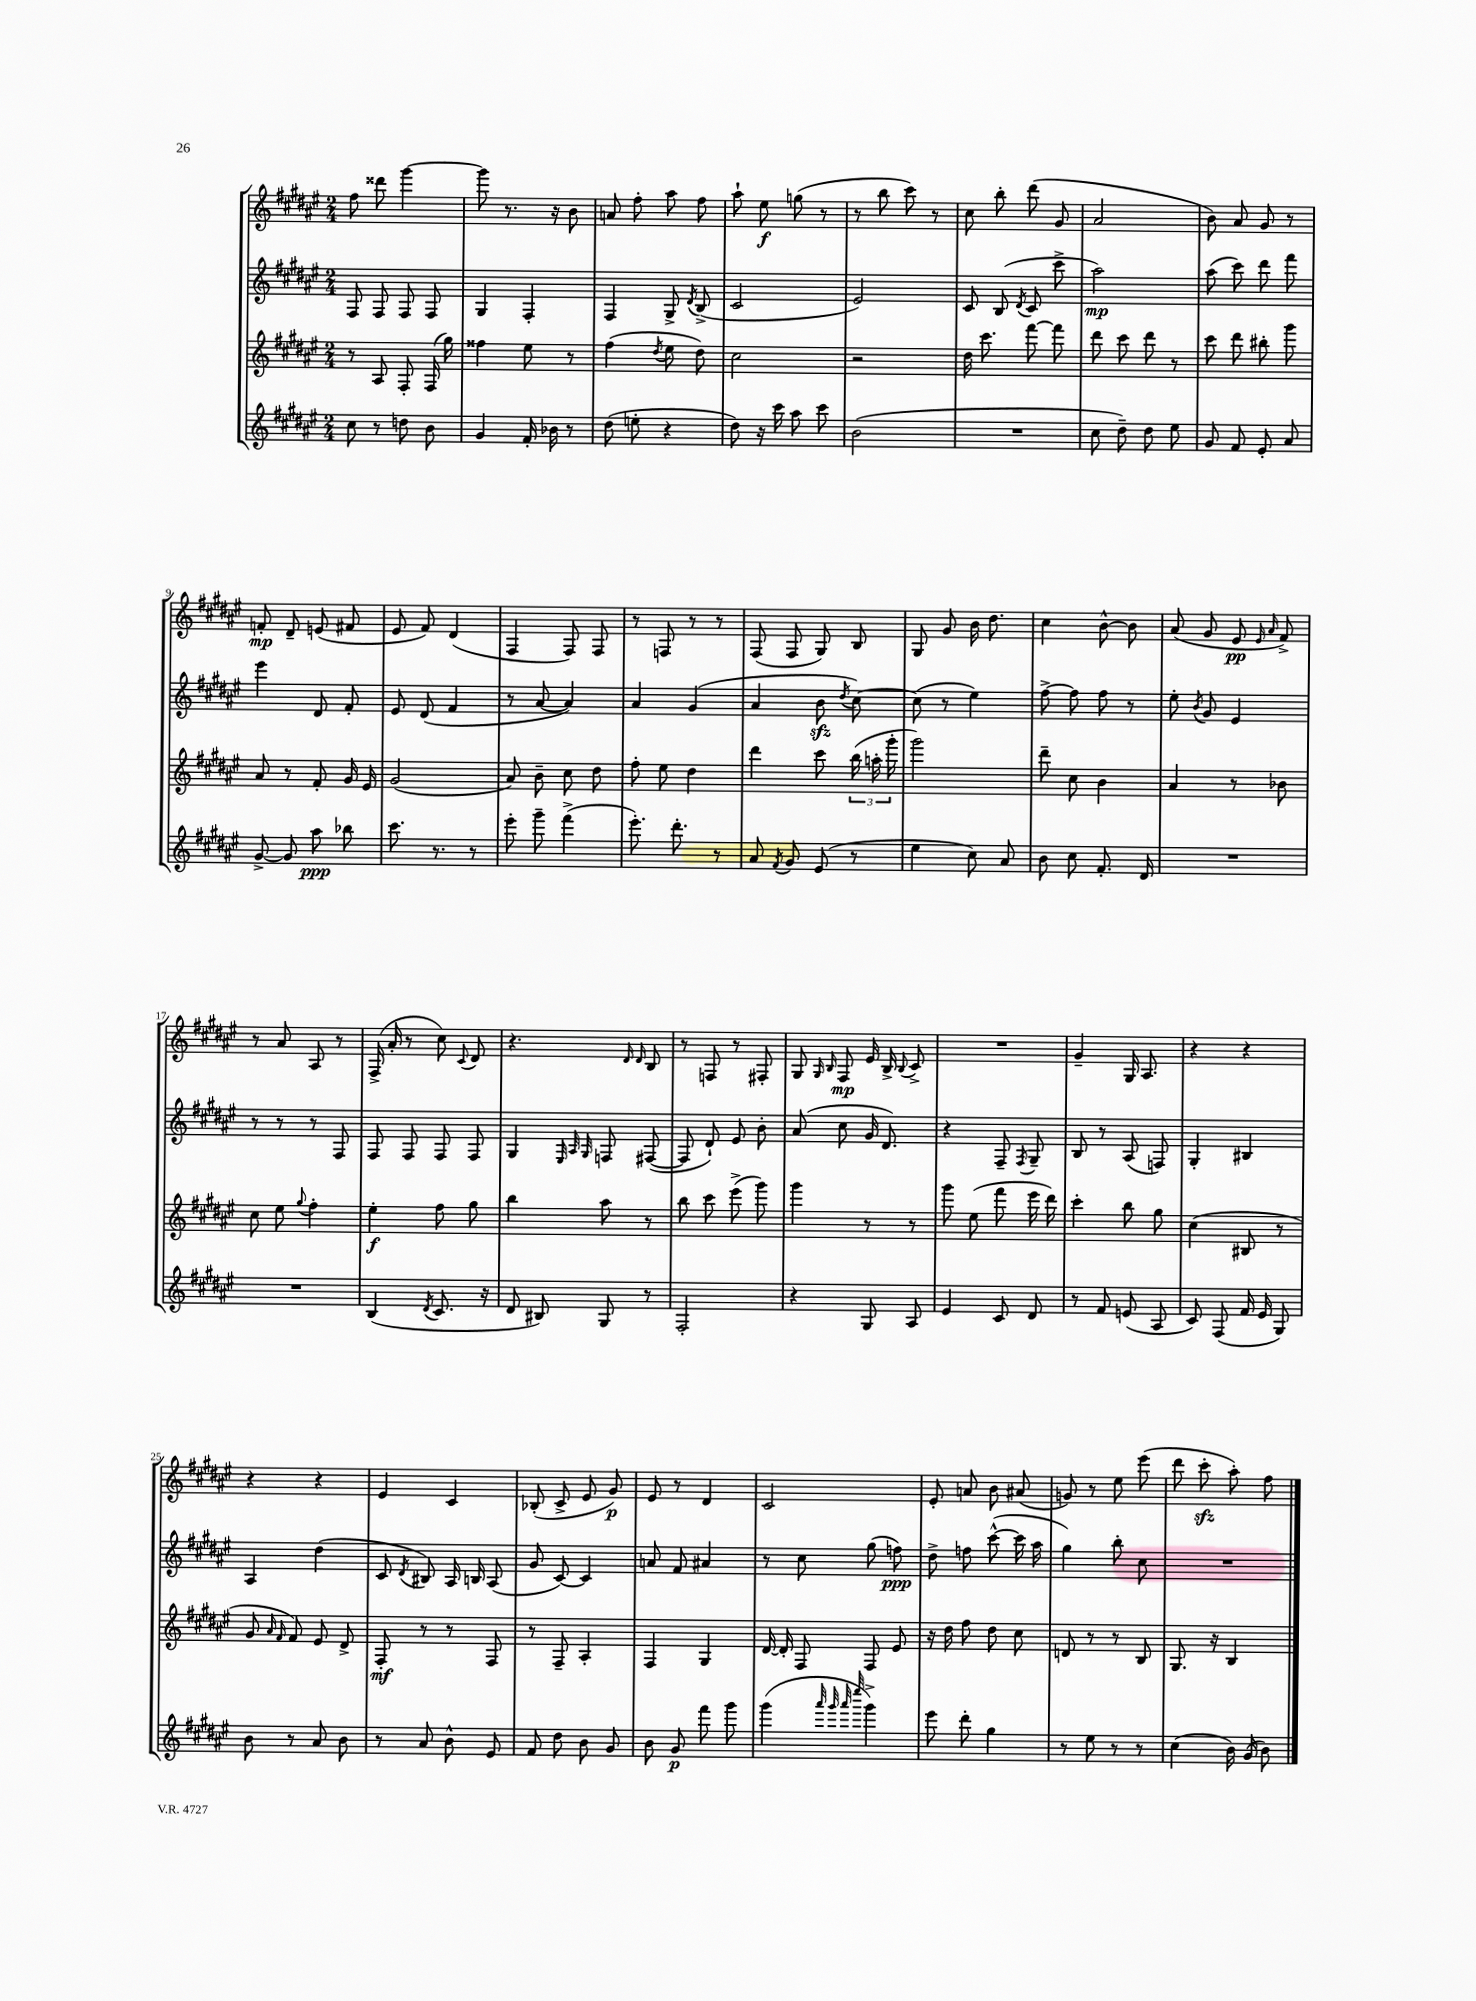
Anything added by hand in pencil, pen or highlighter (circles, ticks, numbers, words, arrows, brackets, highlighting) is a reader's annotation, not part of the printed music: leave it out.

**kern	**dynam	**kern	**dynam	**kern	**dynam	**kern	**dynam
*part4	*part4	*part3	*part3	*part2	*part2	*part1	*part1
*staff4	*staff4	*staff3	*staff3	*staff2	*staff2	*staff1	*staff1
*clefG2	*	*clefG2	*	*clefG2	*	*clefG2	*
*k[f#c#g#d#a#e#]	*	*k[f#c#g#d#a#e#]	*	*k[f#c#g#d#a#e#]	*	*k[f#c#g#d#a#e#]	*
*M2/4	*	*M2/4	*	*M2/4	*	*M2/4	*
=1	=1	=1	=1	=1	=1	=1	=1
8cc#\	.	8r	.	8F#/	.	8ff#\	.
8r	.	8A#/	.	8F#/	.	8ddd##X\	.
8ddn\	.	8F#'/	.	8F#/	.	[4ggg#\	.
8b\	.	(16F#/	.	8F#/	.	.	.
.	.	16gg#\)	.	.	.	.	.
=2	=2	=2	=2	=2	=2	=2	=2
4g#/	.	4ff##X\	.	4G#/	.	8ggg#\]	.
.	.	.	.	.	.	8.r	.
16f#'/	.	8ee#\	.	4F#'/	.	.	.
16b-X\	.	.	.	.	.	16r	.
8r	.	8r	.	.	.	8b\	.
=3	=3	=3	=3	=3	=3	=3	=3
(8dd#\	.	(4ff#\	.	4F#/	.	8an/	.
8een'\	.	.	.	.	.	8ff#'\	.
.	.	8qdd#/	.	.	.	.	.
4r	.	8ee#\	.	8G#^/	.	8aa#\	.
.	.	.	.	8qd#/	.	.	.
.	.	8dd#\)	.	(8B^/	.	8ff#\	.
=4	=4	=4	=4	=4	=4	=4	=4
8dd#\)	.	2cc#\	.	2c#/	.	8aa#`\	.
16r	.	.	.	.	.	8ee#\	f
16ccc#\	.	.	.	.	.	.	.
8aa#\	.	.	.	.	.	(8ggn\	.
8ccc#\	.	.	.	.	.	8r	.
=5	=5	=5	=5	=5	=5	=5	=5
(2b\	.	2r	.	2e#/)	.	8r	.
.	.	.	.	.	.	8bb\	.
.	.	.	.	.	.	8ccc#\)	.
.	.	.	.	.	.	8r	.
=6	=6	=6	=6	=6	=6	=6	=6
2r	.	16dd#\	.	8c#/	.	8cc#\	.
.	.	8.ccc#\	.	.	.	.	.
.	.	.	.	(8B/	.	8bb'\	.
.	.	.	.	8qd#/	.	.	.
.	.	[8fff#\	.	8c#/	.	(8ddd#\	.
.	.	8fff#\]	.	8ccc#^\	.	8g#/	.
=7	=7	=7	=7	=7	=7	=7	=7
8cc#\	.	8ddd#\	.	2aa#\)	mp	2a#/	.
8dd#~\)	.	8ccc#\	.	.	.	.	.
8dd#\	.	8ddd#\	.	.	.	.	.
8ee#\	.	8r	.	.	.	.	.
=8	=8	=8	=8	=8	=8	=8	=8
8g#/	.	8ccc#\	.	(8aa#\	.	8b\)	.
8f#/	.	8ddd#\	.	8ccc#\)	.	8a#/	.
8e#'/	.	8bb#X'\	.	8ddd#\	.	8g#/	.
8a#/	.	8ggg#\	.	8fff#\	.	8r	.
!!LO:LB:g=z
=9	=9	=9	=9	=9	=9	=9	=9
[8g#^/	.	8a#/	.	4eee#\	.	8fn'/	mp
8g#/]	.	8r	.	.	.	8d#~/	.
8aa#\	ppp	8f#'/	.	8d#/	.	(8en/	.
8bb-X\	.	16g#/	.	8f#'/	.	8f#X/	.
.	.	16e#/	.	.	.	.	.
=10	=10	=10	=10	=10	=10	=10	=10
8.ccc#\	.	(2g#/	.	8e#/	.	8e#/	.
.	.	.	.	(8d#/	.	8f#/)	.
8.r	.	.	.	.	.	.	.
.	.	.	.	4f#/	.	(4d#/	.
8r	.	.	.	.	.	.	.
=11	=11	=11	=11	=11	=11	=11	=11
8eee#'\	.	8a#/)	.	8r	.	4F#/	.
8ggg#~\	.	8b~\	.	[8a#/	.	.	.
(4fff#^\	.	8cc#\	.	4a#/])	.	8F#/)	.
.	.	8dd#\	.	.	.	8F#/	.
=12	=12	=12	=12	=12	=12	=12	=12
8.eee#'\)	.	8ff#'\	.	4a#/	.	8r	.
.	.	8ee#\	.	.	.	8Fn/	.
8.ddd#'\	.	.	.	.	.	.	.
.	.	4dd#\	.	(4g#/	.	8r	.
8r	.	.	.	.	.	8r	.
=13	=13	=13	=13	=13	=13	=13	=13
8a#/	.	4ddd#\	.	4a#/	.	(8F#/	.
8qf#/	.	.	.	.	.	.	.
8g#/	.	.	.	.	.	8F#/	.
(8e#/	.	8ccc#\	.	8bzz\	.	8G#/)	.
.	.	.	.	8qdd#/	.	.	.
8r	.	(24bb\	.	[8cc#\)	.	8B/	.
.	.	24aan'\	.	.	.	.	.
.	.	24ggg#'\	.	.	.	.	.
=14	=14	=14	=14	=14	=14	=14	=14
4ee#\	.	2ggg#\)	.	(8cc#\]	.	8G#/	.
.	.	.	.	8r	.	8g#/	.
8cc#\)	.	.	.	4ee#\)	.	16b\	.
.	.	.	.	.	.	8.dd#\	.
8a#/	.	.	.	.	.	.	.
=15	=15	=15	=15	=15	=15	=15	=15
8b\	.	8ddd#~\	.	[8ff#^\	.	4cc#\	.
8cc#\	.	8cc#\	.	8ff#\]	.	.	.
8.f#'/	.	4b\	.	8ff#\	.	[8b^^\	.
.	.	.	.	8r	.	8b\]	.
16d#/	.	.	.	.	.	.	.
=16	=16	=16	=16	=16	=16	=16	=16
2r	.	4a#/	.	8ee#'\	.	(8a#/	.
.	.	.	.	8qb/	.	.	.
.	.	.	.	8g#/	.	8g#/	.
.	.	8r	.	4e#/	.	8e#/	pp
.	.	.	.	.	.	16qqe#/	.
.	.	.	.	.	.	16qqa#/	.
.	.	8b-X\	.	.	.	8f#^/)	.
!!LO:LB:g=z
=17	=17	=17	=17	=17	=17	=17	=17
2r	.	8cc#\	.	8r	.	8r	.
.	.	8ee#\	.	8r	.	8a#/	.
.	.	8qqgg#/	.	.	.	.	.
.	.	4ff#'\	.	8r	.	8A#/	.
.	.	.	.	8F#/	.	8r	.
=18	=18	=18	=18	=18	=18	=18	=18
(4B/	.	4ee#'\	f	8F#/	.	(16F#^/	.
.	.	.	.	.	.	16a#'/	.
.	.	.	.	8F#/	.	8r	.
8qd#/	.	.	.	.	.	.	.
8.c#/	.	8ff#\	.	8F#/	.	8cc#\)	.
.	.	.	.	.	.	8qqc#/	.
.	.	8gg#\	.	8F#/	.	8d#/	.
16r	.	.	.	.	.	.	.
=19	=19	=19	=19	=19	=19	=19	=19
8d#/	.	4bb\	.	4G#/	.	4.r	.
8B#X/)	.	.	.	.	.	.	.
.	.	.	.	32qqE#/	.	.	.
.	.	.	.	32qqA#/	.	.	.
.	.	.	.	32qqG#/	.	.	.
8G#/	.	8aa#\	.	8Fn/	.	.	.
.	.	.	.	.	.	16qqd#/	.
.	.	.	.	.	.	16qqd#/	.
8r	.	8r	.	([8F#X/	.	8B/	.
=20	=20	=20	=20	=20	=20	=20	=20
2F#'/	.	8bb\	.	8F#/]	.	8r	.
.	.	8ccc#\	.	8d#`/)	.	8Fn/	.
.	.	(8eee#^\	.	8e#/	.	8r	.
.	.	8ggg#\)	.	8b'\	.	8F#X'/	.
=21	=21	=21	=21	=21	=21	=21	=21
4r	.	4ggg#\	.	(8a#/	.	8G#/	.
.	.	.	.	.	.	16qqG#/	.
.	.	.	.	.	.	16qqB/	.
.	.	.	.	8cc#\	.	8F#/	mp
8G#/	.	8r	.	16g#/	.	16e#/	.
.	.	.	.	8.d#/)	.	16B^/	.
.	.	.	.	.	.	8qqB/	.
8A#/	.	8r	.	.	.	8c#^/	.
=22	=22	=22	=22	=22	=22	=22	=22
4e#/	.	8ggg#\	.	4r	.	2r	.
.	.	(8ee#\	.	.	.	.	.
8c#/	.	8fff#\	.	8F#~/	.	.	.
.	.	.	.	8qF#/	.	.	.
8d#/	.	16eee#\	.	8G#~/	.	.	.
.	.	16ddd#\)	.	.	.	.	.
=23	=23	=23	=23	=23	=23	=23	=23
8r	.	4ccc#'\	.	8B/	.	4g#~/	.
8f#/	.	.	.	8r	.	.	.
(8en/	.	8bb\	.	(8A#/	.	16G#/	.
.	.	.	.	.	.	8.A#/	.
8A#/	.	8gg#\	.	8Fn/)	.	.	.
=24	=24	=24	=24	=24	=24	=24	=24
8c#/)	.	(4cc#\	.	4G#'/	.	4r	.
(8F#/	.	.	.	.	.	.	.
16f#/	.	8B#X/	.	4B#X/	.	4r	.
16e#/	.	.	.	.	.	.	.
8G#/)	.	8r	.	.	.	.	.
!!LO:LB:g=z
=25	=25	=25	=25	=25	=25	=25	=25
8b\	.	8g#/	.	4A#/	.	4r	.
.	.	16qqa#/	.	.	.	.	.
.	.	16qqf#/	.	.	.	.	.
8r	.	8f#/)	.	.	.	.	.
8a#/	.	8e#/	.	(4dd#\	.	4r	.
8b\	.	8d#^/	.	.	.	.	.
=26	=26	=26	=26	=26	=26	=26	=26
8r	.	8F#'/	mf	8c#/	.	4e#/	.
.	.	.	.	8qd#/	.	.	.
8a#/	.	8r	.	8B#X/)	.	.	.
8b^^\	.	8r	.	16A#/	.	4c#/	.
.	.	.	.	16Bn/	.	.	.
8e#/	.	8F#/	.	(8A#/	.	.	.
=27	=27	=27	=27	=27	=27	=27	=27
8f#/	.	8r	.	8g#/	.	(8B-X'/	.
8dd#\	.	8F#~/	.	[8c#/)	.	8c#^/	.
8b\	.	4A#'/	.	4c#/]	.	8e#/	.
8g#/	.	.	.	.	.	8g#/)	p
=28	=28	=28	=28	=28	=28	=28	=28
8b\	.	4F#/	.	8an/	.	8e#/	.
8g#/	p	.	.	8f#/	.	8r	.
8fff#\	.	4G#/	.	4a#X/	.	4d#/	.
8ggg#\	.	.	.	.	.	.	.
=29	=29	=29	=29	=29	=29	=29	=29
(4ggg#\	.	[16d#/	.	8r	.	2c#/	.
.	.	16d#'/]	.	.	.	.	.
.	.	8F#/	.	8cc#\	.	.	.
32qqaaa#/	.	.	.	.	.	.	.
32qqggg#/	.	.	.	.	.	.	.
32qqaaa#/	.	.	.	.	.	.	.
32qqeeee#/	.	.	.	.	.	.	.
4ggg#^\)	.	8F#/	.	(8gg#\	.	.	.
.	.	8e#/	.	8ffn\)	ppp	.	.
=30	=30	=30	=30	=30	=30	=30	=30
8eee#\	.	16r	.	8dd#^\	.	8e#'/	.
.	.	16dd#\	.	.	.	.	.
8ddd#'\	.	8ff#\	.	8ffn\	.	8an/	.
4gg#\	.	8dd#\	.	([8ccc#^^\	.	8b\	.
.	.	8cc#\	.	16ccc#\]	.	(8a#X/	.
.	.	.	.	16aa#\	.	.	.
=31	=31	=31	=31	=31	=31	=31	=31
8r	.	8dn/	.	4gg#\)	.	8gn/)	.
8ee#\	.	8r	.	.	.	8r	.
8r	.	8r	.	8bb'\	.	8ee#\	.
8r	.	8B/	.	8cc#\	.	(8eee#\	.
=32	=32	=32	=32	=32	=32	=32	=32
(4cc#\	.	8.G#/	.	2r	.	8ddd#\	.
.	.	.	.	.	.	8ccc#zz'\	.
.	.	16r	.	.	.	.	.
16b\)	.	4B/	.	.	.	8aa#'\)	.
(16g#/	.	.	.	.	.	.	.
8b\)	.	.	.	.	.	8ff#\	.
==	==	==	==	==	==	==	==
*-	*-	*-	*-	*-	*-	*-	*-
